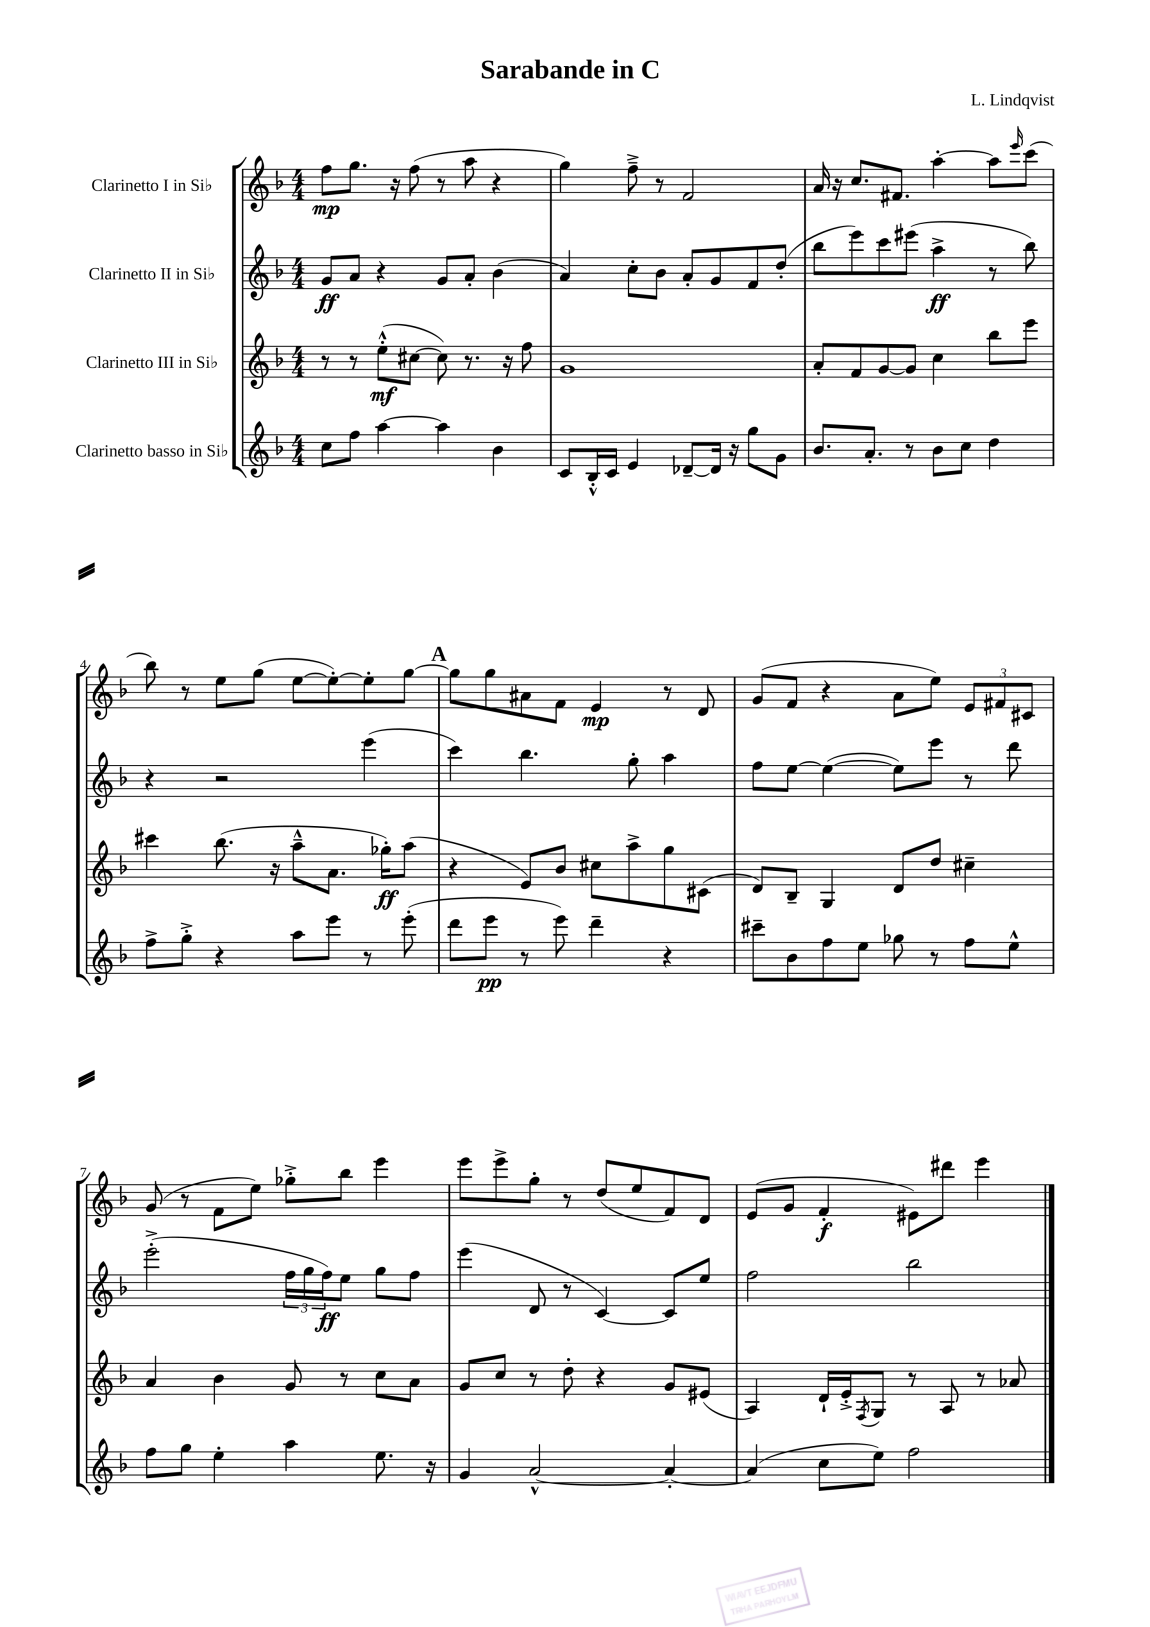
\header { title = "Sarabande in C" composer = "L. Lindqvist" }
<<
\new StaffGroup <<
\new Staff = "s0" \with { instrumentName = "Clarinetto I in Sib" } {
    \clef treble \key f \major \numericTimeSignature \time 4/4
    f''8\mp g''8. r16 f''8( r8 a''8 r4 |
    g''4) f''8---> r8 f'2 |
    a'16 r16 c''8. fis'8. a''4~-. a''8 \grace { e'''16 } c'''8( |
    bes''8) r8 e''8 g''8( e''8~ e''8~-.) e''8-. g''8~ |
    \mark \markup { \bold "A" } g''8 g''8 ais'8 f'8 e'4\mp r8 d'8 |
    g'8( f'8 r4 a'8 e''8) \tuplet 3/2 { e'8 fis'8 cis'8 } |
    g'8( r8 f'8 e''8) ges''8-.-> bes''8 e'''4 |
    e'''8 e'''8-> g''8-. r8 d''8( e''8 f'8) d'8 |
    e'8( g'8 f'4-.\f eis'8) dis'''8 e'''4 \bar "|." |
}
\new Staff = "s1" \with { instrumentName = "Clarinetto II in Sib" } {
    \clef treble \key f \major \numericTimeSignature \time 4/4
    g'8\ff a'8 r4 g'8 a'8-. bes'4( |
    a'4) c''8-. bes'8 a'8-. g'8 f'8 d''8-.( |
    bes''8 e'''8) c'''8 eis'''8( a''4->\ff r8 bes''8) |
    r4 r2 e'''4( |
    \mark \markup { \bold "A" } c'''4) bes''4. g''8-. a''4 |
    f''8 e''8~ e''4~( e''8) e'''8 r8 d'''8 |
    e'''2-.->( \tuplet 3/2 { f''16 g''16 f''16\ff) } e''8 g''8 f''8 |
    e'''4( d'8 r8 c'4~) c'8 e''8 |
    f''2 bes''2 \bar "|." |
}
\new Staff = "s2" \with { instrumentName = "Clarinetto III in Sib" } {
    \clef treble \key f \major \numericTimeSignature \time 4/4
    r8 r8 e''8-.-^\mf( cis''8~ cis''8) r8. r16 f''8 |
    g'1 |
    a'8-. f'8 g'8~ g'8 c''4 bes''8 e'''8 |
    cis'''4 bes''8.( r16 a''8---^ a'8. ges''16-.\ff) a''8( |
    \mark \markup { \bold "A" } r4 e'8) bes'8 cis''8 a''8-> g''8 cis'8( |
    d'8) bes8-- g4 d'8 d''8 cis''4-- |
    a'4 bes'4 g'8 r8 c''8 a'8 |
    g'8 c''8 r8 d''8-. r4 g'8 eis'8( |
    a4) d'16-! e'16-.-> \acciaccatura { f8 } g8 r8 a8 r8 aes'8 \bar "|." |
}
\new Staff = "s3" \with { instrumentName = "Clarinetto basso in Sib" } {
    \clef treble \key f \major \numericTimeSignature \time 4/4
    c''8 f''8 a''4~ a''4 bes'4 |
    c'8 bes16-.-^ c'16 e'4 des'8~-- des'16 r16 g''8 g'8 |
    bes'8. a'8.-. r8 bes'8 c''8 d''4 |
    f''8-> g''8-.-> r4 a''8 e'''8 r8 e'''8-.( |
    \mark \markup { \bold "A" } d'''8 e'''8\pp r8 e'''8) d'''4-- r4 |
    cis'''8-- bes'8 f''8 e''8 ges''8 r8 f''8 e''8-^ |
    f''8 g''8 e''4-. a''4 e''8. r16 |
    g'4 a'2~-^ a'4~-. |
    a'4( c''8 e''8) f''2 \bar "|." |
}
>>
>>
